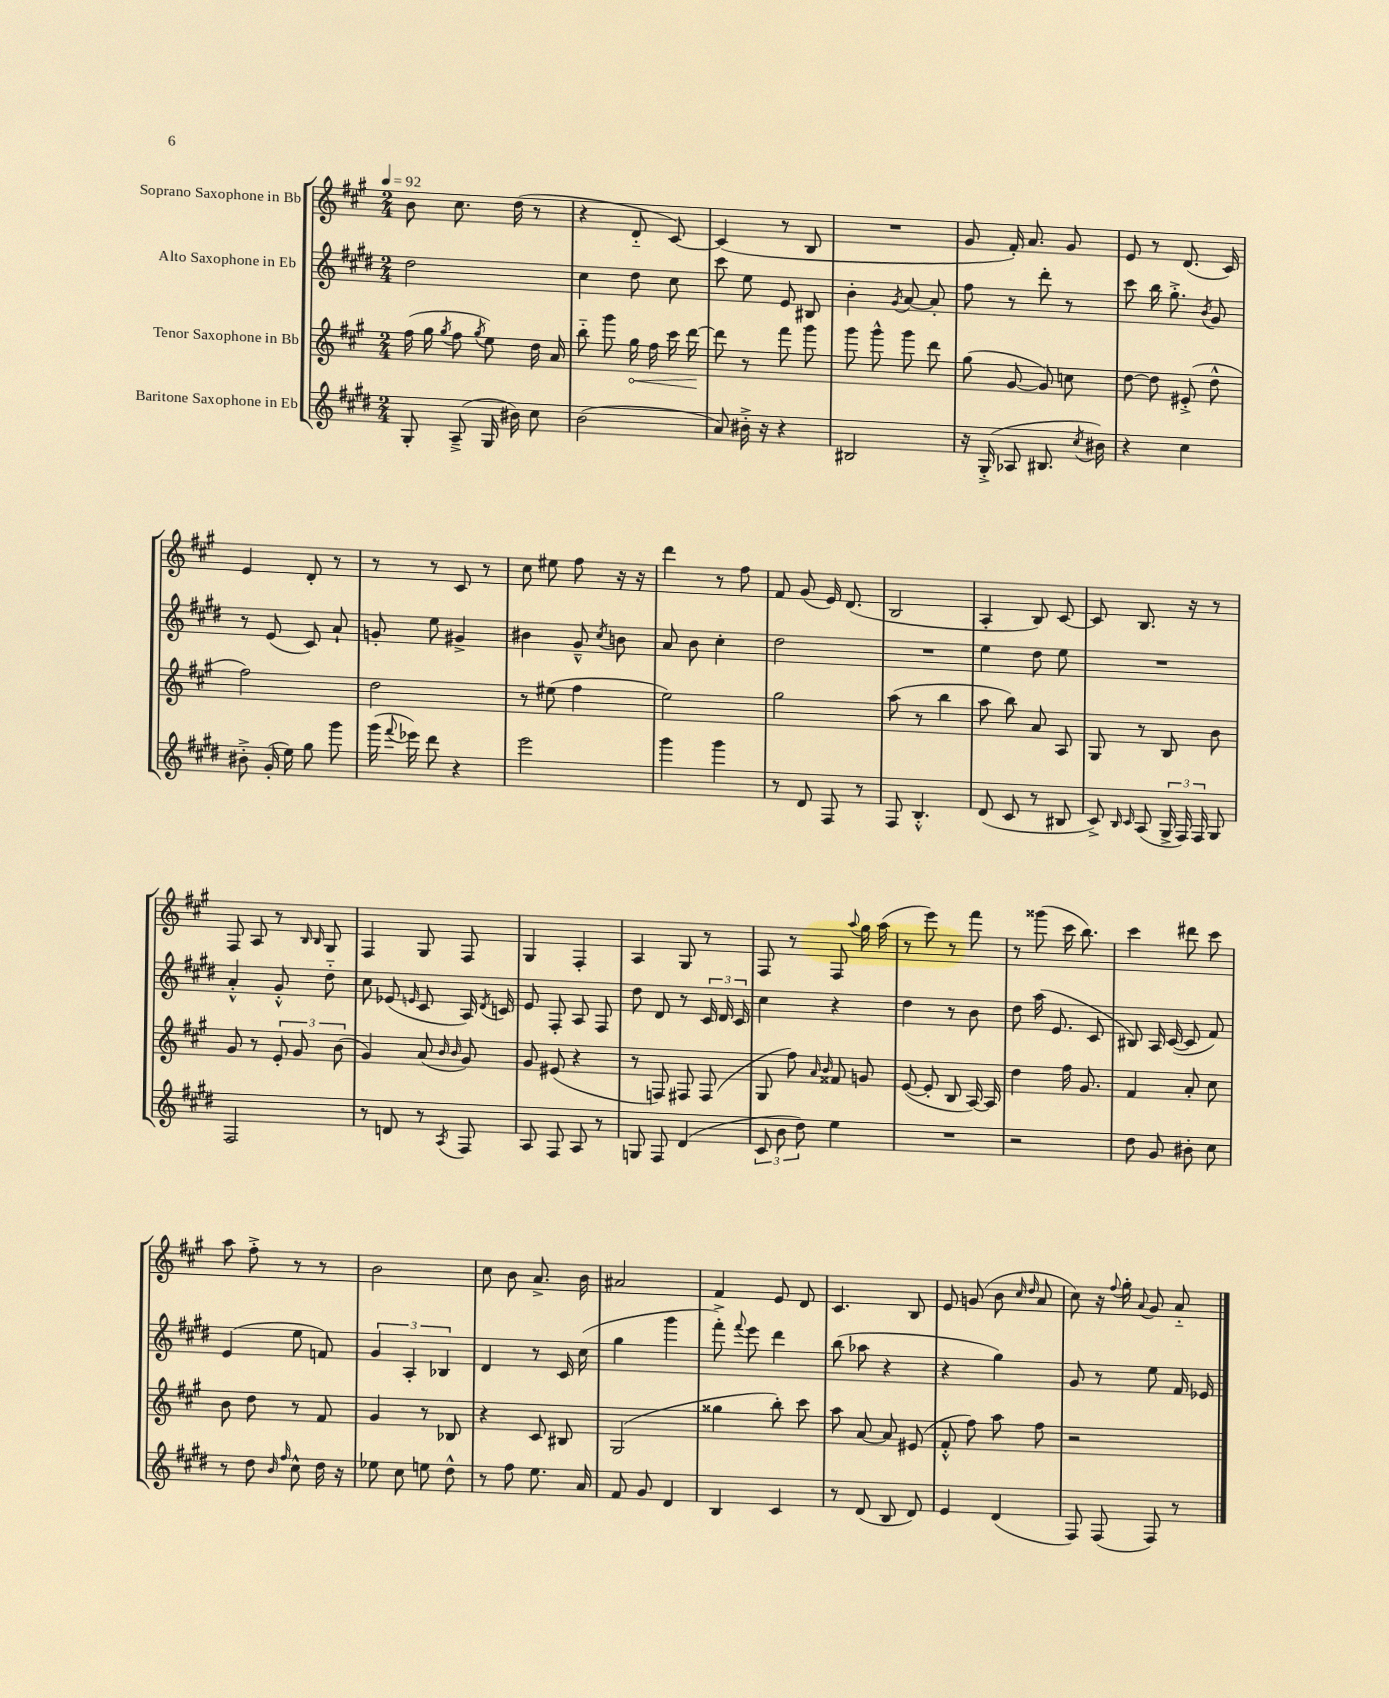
<<
\new StaffGroup <<
\new Staff = "s0" \with { instrumentName = "Soprano Saxophone in Bb" } {
    \clef treble \key a \major \numericTimeSignature \time 2/4 \tempo 4 = 92
    \autoBeamOff b'8 cis''8. d''16( r8 |
    r4 d'8-_ cis'8~) |
    cis'4( r8 b8 |
    R2 |
    gis'8 fis'16-.) a'8. gis'8 |
    e'8 r8 d'8.( cis'16) |
    e'4 d'8-. r8 |
    r8 r8 cis'8 r8 |
    cis''8 eis''8 fis''8 r16 r16 |
    d'''4 r8 fis''8 |
    fis'8 gis'8( e'16) d'8.( |
    b2 |
    a4-. b8) cis'8~ |
    cis'8 b8. r16 r8 |
    fis8 a8 r8 \grace { b16 b16 } gis8 |
    fis4 gis8 fis8 |
    gis4 fis4-. |
    a4 gis8 r8 |
    fis8 r8 fis8 \appoggiatura { a''8 } gis''16 a''16( |
    r8 e'''8) r8 fis'''8 |
    r8 gisis'''8( cis'''16 b''8.) |
    cis'''4 dis'''8 cis'''8 |
    a''8 fis''8-.-> r8 r8 |
    b'2 |
    cis''8 b'8 a'8.-> b'16 |
    ais'2 |
    fis'4 e'8 d'8 |
    cis'4. b8 |
    e'8 g'8( b'8 \grace { cis''16 d''16 } a'8 |
    cis''8) r16 \appoggiatura { fis''8 } gis''16-. \appoggiatura { a'8 } gis'8 a'8-_ \bar "|." |
}
\new Staff = "s1" \with { instrumentName = "Alto Saxophone in Eb" } {
    \clef treble \key e \major \numericTimeSignature \time 2/4
    \autoBeamOff dis''2 |
    cis''4 dis''8 cis''8 |
    cis'''8 e''8 e'8 bis8 |
    b'4-. \acciaccatura { gis'8 } a'8~ a'8-. |
    fis''8 r8 dis'''8-. r8 |
    cis'''8 b''16 gis''8.-.-> \acciaccatura { b'8 } gis'8 |
    r8 e'8( cis'8) a'8-! |
    g'8-. e''8 gis'4-> |
    bis'4 gis'8---^ \acciaccatura { cis''8 } b'8 |
    a'8 b'8 cis''4-. |
    dis''2 |
    R2 |
    e''4 dis''8 e''8 |
    R2 |
    a'4-.-^ gis'8-.-^ dis''8-_ |
    cis''8 ees'8( \grace { e'16 } cis'8 a16) \acciaccatura { dis'8 } c'16 |
    e'8 fis8-. a8 fis8 |
    dis''8 dis'8 r8 \tuplet 3/2 { cis'16 dis'16 cis'16 } |
    cis''4 r4 |
    dis''4 r8 b'8 |
    dis''8 a''16( e'8. cis'8 |
    bis8) a16 cis'16~( cis'8 fis'8) |
    e'4( e''8 f'8) |
    \tuplet 3/2 { gis'4 a4-. bes4 } |
    dis'4 r8 cis'16 cis''16( |
    gis''4 gis'''4 |
    fis'''8-.->) \appoggiatura { fis'''8 } e'''8 dis'''4 |
    b''8( aes''8 r4 |
    r4 gis''4) |
    gis'8 r8 e''8 fis'16 ees'16 \bar "|." |
}
\new Staff = "s2" \with { instrumentName = "Tenor Saxophone in Bb" } {
    \clef treble \key a \major \numericTimeSignature \time 2/4
    \autoBeamOff fis''16( gis''16 \acciaccatura { gis''8 } fis''8 \acciaccatura { gis''8 } e''8) d''16 a'16 |
    b''8-_ gis'''8 \once \override Hairpin.circled-tip = ##t gis''16\< fis''16 cis'''16 d'''16~\! |
    d'''8 r8 fis'''8 gis'''8 |
    gis'''8 gis'''8-^ gis'''8 d'''8 |
    gis''8( gis'8~ gis'8) c''8 |
    d''8~ d''8 eis'8-.->( d''8-^ |
    fis''2) |
    d''2 |
    r8 eis''8( fis''4 |
    e''2) |
    gis''2 |
    a''8( r8 b''4 |
    a''8 b''8) a'8 a8 |
    gis8 r8 b8 b'8 |
    gis'8 r8 \tuplet 3/2 { e'8-. gis'8 b'8( } |
    gis'4) a'8( \grace { b'16 b'16 } gis'8) |
    gis'8 eis'8( r4 |
    r8 f8) fis8 fis8( |
    gis8 fis''8) \grace { a'16 b'16 } fisis'8 g'8 |
    e'8~( e'8-. b8 a16~) a16 |
    d''4 fis''16 gis'8. |
    fis'4 a'8-. cis''8 |
    b'8 d''8 r8 fis'8 |
    gis'4 r8 bes8 |
    r4 cis'8 bis8 |
    gis2( |
    gisis''4 b''8-.) cis'''8 |
    a''8 a'8~ a'8 eis'8( |
    fis'8-.-^ fis''8) a''8 fis''8 |
    r2 \bar "|." |
}
\new Staff = "s3" \with { instrumentName = "Baritone Saxophone in Eb" } {
    \clef treble \key e \major \numericTimeSignature \time 2/4
    \autoBeamOff gis8-. a8--->( gis16 bis'16) cis''8 |
    b'2( |
    a'8) bis'16-.-> r16 r4 |
    bis2 |
    r16 gis16-.->( aes8 bis8. \acciaccatura { cis''8 } bis'16) |
    r4 cis''4 |
    bis'8-.-> gis'16-.( e''16) gis''8 gis'''8 |
    gis'''16( \appoggiatura { fis'''8 } ees'''16) dis'''8 r4 |
    e'''2 |
    gis'''4 gis'''4 |
    r8 dis'8 fis8 r8 |
    fis8 b4.-.-^ |
    dis'8( cis'8 r8 bis8 |
    cis'8->) \grace { b16 cis'16 } a8( \tuplet 3/2 { gis16-> fis16) fis16 } gis8 |
    fis2 |
    r8 d'8 r8 \acciaccatura { a8 } fis8 |
    a8 fis8 a8 r8 |
    g8 fis8 dis'4( |
    \tuplet 3/2 { cis'8 b'8 dis''8) } e''4 |
    R2 |
    r2 |
    dis''8 gis'8 bis'8-. cis''8 |
    r8 dis''8 \grace { b'16 fis''16 } cis''8-^ dis''16 r16 |
    ees''8 cis''8 e''8 dis''8-^ |
    r8 fis''8 e''8. a'16 |
    fis'8 gis'8 dis'4 |
    b4 cis'4 |
    r8 dis'8( b8 dis'8) |
    e'4 dis'4( |
    fis8) fis8( fis8) r8 \bar "|." |
}
>>
>>
\layout { \context { \Score \remove "Bar_number_engraver" } }
